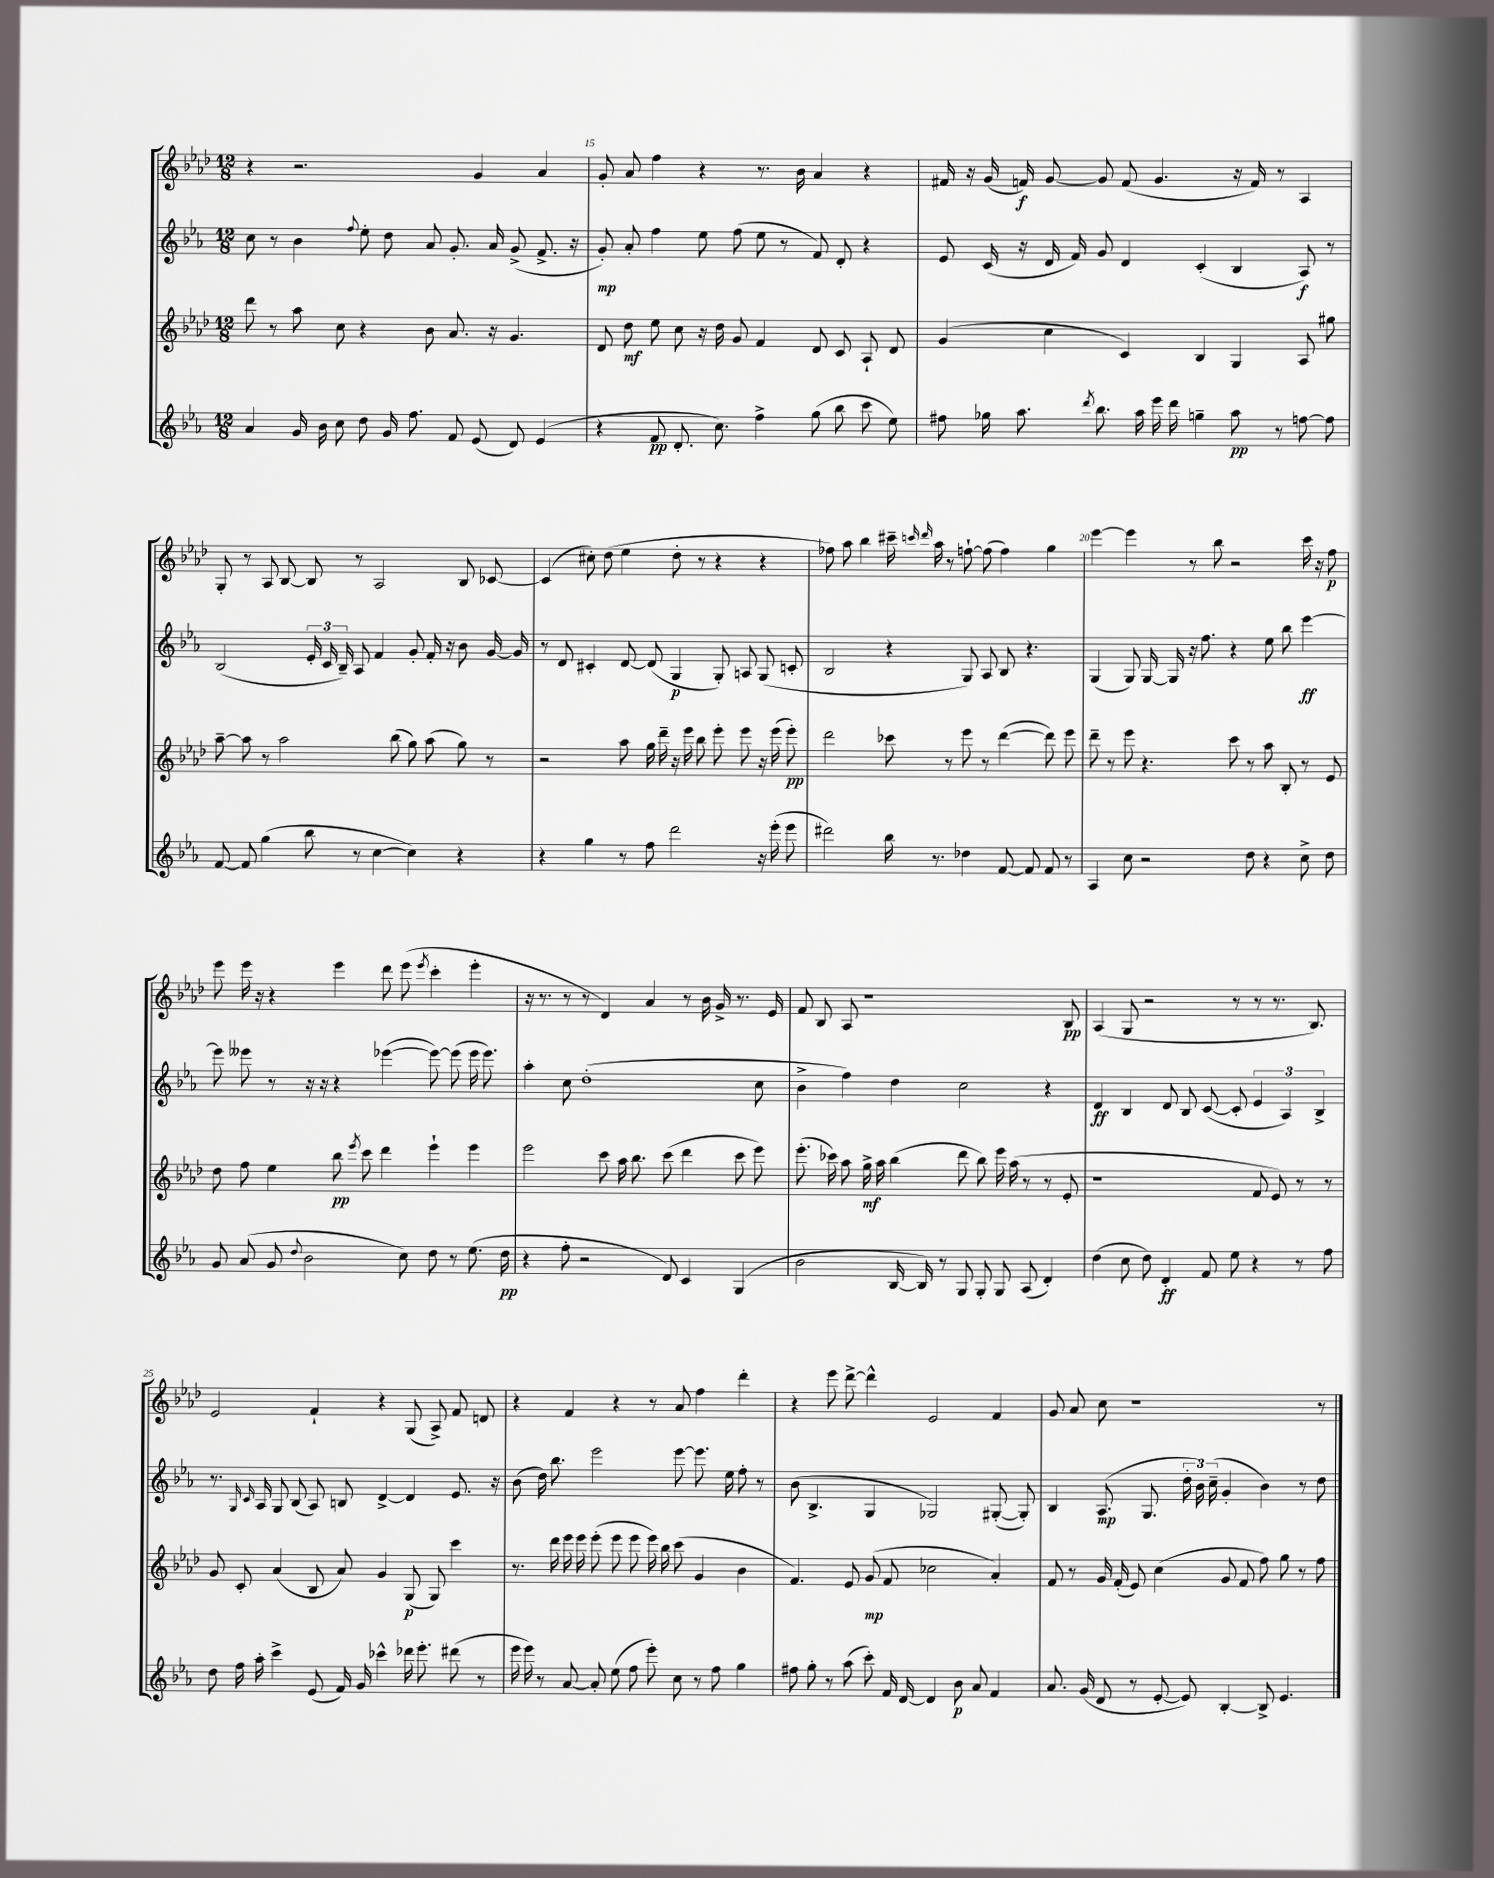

**kern	**dynam	**kern	**dynam	**kern	**dynam	**kern	**dynam
*part4	*part4	*part3	*part3	*part2	*part2	*part1	*part1
*staff4	*staff4	*staff3	*staff3	*staff2	*staff2	*staff1	*staff1
*clefG2	*	*clefG2	*	*clefG2	*	*clefG2	*
*k[b-e-a-]	*	*k[b-e-a-d-]	*	*k[b-e-a-]	*	*k[b-e-a-d-]	*
*M12/8	*	*M12/8	*	*M12/8	*	*M12/8	*
=14	=14	=14	=14	=14	=14	=14	=14
4a-/	.	8ddd-\	.	8cc\	.	4r	.
.	.	8r	.	8r	.	.	.
16g/	.	8aa-\	.	4b-\	.	2.r	.
16b-\	.	.	.	.	.	.	.
8cc\	.	8cc\	.	.	.	.	.
.	.	.	.	8qqff/	.	.	.
8dd\	.	4r	.	8ee-'\	.	.	.
16g/	.	.	.	8dd\	.	.	.
8.ff\	.	.	.	.	.	.	.
.	.	8b-\	.	8a-/	.	.	.
8f/	.	8.a-/	.	8.g'/	.	.	.
(8e-/	.	.	.	.	.	4g/	.
.	.	16r	.	16a-/	.	.	.
8d/)	.	4.g/	.	(8g^/	.	.	.
(4e-/	.	.	.	8.f^/	.	4a-/	.
.	.	.	.	16r	.	.	.
=15	=15	=15	=15	=15	=15	=15	=15
4r	.	8d-/	.	8g'/)	mp	8g'/	.
.	.	8dd-\	mf	8a-'/	.	8a-/	.
8f/	pp	8ee-\	.	4ff\	.	4ff\	.
8.d'/	.	8cc\	.	.	.	.	.
.	.	16r	.	8ee-\	.	4r	.
8.cc\)	.	16dd-\	.	.	.	.	.
.	.	8g/	.	(8ff\	.	.	.
4ff^\	.	4f/	.	8ee-\	.	8.r	.
.	.	.	.	8r	.	.	.
.	.	.	.	.	.	16b-\	.
(8gg\	.	8d-/	.	8f/)	.	4a-/	.
8bb-\	.	8c/	.	8d'/	.	.	.
8ccc\	.	8A-`/	.	4r	.	4r	.
8ee-\)	.	8d-/	.	.	.	.	.
=16	=16	=16	=16	=16	=16	=16	=16
8ff#X\	.	(4g/	.	8e-/	.	16f#X/	.
.	.	.	.	.	.	16r	.
16gg-X\	.	.	.	(16c/	.	(16g/	.
8.aa-\	.	.	.	16r	.	16fn/)	f
.	.	4cc\	.	16d/	.	[8g/	.
.	.	.	.	16f/)	.	.	.
8qddd/	.	.	.	.	.	.	.
8.bb-\	.	.	.	8g/	.	8g/]	.
.	.	4c/)	.	4d/	.	(8f/	.
16aa-\	.	.	.	.	.	.	.
16eee-\	.	.	.	.	.	4.g/	.
16ddd\	.	.	.	.	.	.	.
4ggn~\	.	4B-/	.	(4c'/	.	.	.
8aa-\	pp	4G/	.	4B-/	.	16r	.
.	.	.	.	.	.	16f/)	.
8r	.	.	.	.	.	8r	.
[8ffn\	.	8A-/	.	8A-/)	f	4A-/	.
8ff\]	.	8gg#X\	.	8r	.	.	.
!!LO:LB:g=z
=17	=17	=17	=17	=17	=17	=17	=17
[8f/	.	[8aa-~\	.	(2B-/	.	8G'/	.
8f/]	.	8aa-\]	.	.	.	8r	.
(4gg\	.	8r	.	.	.	8A-/	.
.	.	2aa-\	.	.	.	[8B-/	.
8bb-\	.	.	.	24e-'/	.	8B-/]	.
.	.	.	.	24c/	.	.	.
.	.	.	.	24B-~/)	.	.	.
8r	.	.	.	8A-/	.	8r	.
[4cc\	.	.	.	4f/	.	2A-/	.
.	.	(8bb-\	.	.	.	.	.
4cc\])	.	8gg\)	.	8g'/	.	.	.
.	.	(8aa-\	.	16f'/	.	.	.
.	.	.	.	16r	.	.	.
4r	.	8gg\)	.	8b-\	.	8B-/	.
.	.	8r	.	[16g/	.	[8c-X/	.
.	.	.	.	16g/]	.	.	.
=18	=18	=18	=18	=18	=18	=18	=18
4r	.	2r	.	8r	.	(4c-/]	.
.	.	.	.	8d/	.	.	.
4gg\	.	.	.	4c#X'/	.	8cc#X'\)	.
.	.	.	.	.	.	(8dd-\	.
8r	.	8aa-\	.	[8d/	.	4ee-\	.
8ff\	.	16gg\	.	(8d/]	.	.	.
.	.	16ddd-~\	.	.	.	.	.
2ddd\	.	16r	.	4G/	p	8dd-'\	.
.	.	16eee-\	.	.	.	.	.
.	.	8bb-\	.	.	.	8r	.
.	.	8eee-'\	.	8G'/)	.	4r	.
.	.	8eee-\	.	8An/	.	.	.
16r	.	16r	.	(8G/	.	4r	.
(16eee-'\	.	(16eee-\	.	.	.	.	.
8eee-\	.	8eee-'\)	pp	8cn'/	.	.	.
=19	=19	=19	=19	=19	=19	=19	=19
2ddd#X\)	.	2ddd-\	.	2B-/	.	8ff-X\)	.
.	.	.	.	.	.	8aa-\	.
.	.	.	.	.	.	4bb-\	.
16bb-\	.	8ccc-X\	.	4r	.	16ccc#X~\	.
.	.	.	.	.	.	16qqcccn/	.
.	.	.	.	.	.	16qqddd-/	.
8.r	.	.	.	.	.	16aa-\	.
.	.	8r	.	.	.	8r	.
4dd-X\	.	8eee-\	.	8G/)	.	[8ffn`\	.
.	.	8r	.	8A-/	.	(8ff\]	.
[8f/	.	([4ddd-\	.	8B-/	.	4ff\)	.
8f/]	.	.	.	4.r	.	.	.
8f/	.	8ddd-\])	.	.	.	4gg\	.
8r	.	8eee-\	.	.	.	.	.
=20	=20	=20	=20	=20	=20	=20	=20
4A-/	.	8ddd-~\	.	(4G/	.	[4eee-\	.
.	.	8r	.	.	.	.	.
8cc\	.	8eee-\	.	8G/)	.	4eee-\]	.
2r	.	4.r	.	[16G/	.	.	.
.	.	.	.	16G/]	.	.	.
.	.	.	.	16r	.	8r	.
.	.	.	.	8.ff\	.	.	.
.	.	.	.	.	.	8bb-\	.
.	.	8ccc\	.	4r	.	2r	.
8dd\	.	8r	.	.	.	.	.
4r	.	8aa-\	.	8ee-\	.	.	.
.	.	8B-'/	.	8bb-\	.	.	.
8cc^\	.	8r	.	[4eee-\	ff	16ccc\	.
.	.	.	.	.	.	16r	.
8dd\	.	8e-/	.	.	.	8ff\	p
!!LO:LB:g=z
=21	=21	=21	=21	=21	=21	=21	=21
8g/	.	8dd-\	.	8eee-\]	.	8eee-\	.
(8a-/	.	8ff\	.	8eee--X\	.	16eee-\	.
.	.	.	.	.	.	16r	.
8g/	.	4ee-\	.	8r	.	4r	.
8qqdd/	.	.	.	.	.	.	.
2b-\	.	.	.	16r	.	.	.
.	.	.	.	16r	.	.	.
.	.	8bb-\	pp	4r	.	4eee-\	.
.	.	8qeee-/	.	.	.	.	.
.	.	8ccc\	.	.	.	.	.
.	.	4ddd-\	.	([4eee-X\	.	8ddd-\	.
8cc\)	.	.	.	.	.	(8eee-\	.
.	.	.	.	.	.	8qeee-/	.
8dd\	.	4eee-`\	.	8eee-\_)	.	4ccc'\	.
8r	.	.	.	(8eee-\]	.	.	.
(8.ee-\	.	4eee-\	.	16eee-\	.	4eee-'\	.
.	.	.	.	8.eee-\)	.	.	.
16dd\	pp	.	.	.	.	.	.
=22	=22	=22	=22	=22	=22	=22	=22
4r	.	2eee-\	.	4aa-'\	.	16r	.
.	.	.	.	.	.	8.r	.
8ff'\	.	.	.	8cc\	.	8r	.
2r	.	.	.	(1dd'	.	8r	.
.	.	8ccc\	.	.	.	4d-/)	.
.	.	16aa-\	.	.	.	.	.
.	.	8.bb-\	.	.	.	.	.
.	.	.	.	.	.	4a-/	.
8d/)	.	(8ccc\	.	.	.	.	.
4c/	.	4ddd-\	.	.	.	8r	.
.	.	.	.	.	.	16b-\	.
.	.	.	.	.	.	16g^/	.
(4G/	.	8ccc\	.	.	.	8.r	.
.	.	8eee-\)	.	8cc\	.	.	.
.	.	.	.	.	.	16e-/	.
=23	=23	=23	=23	=23	=23	=23	=23
2b-\	.	(8.eee-'\	.	4b-^\	.	8f/	.
.	.	.	.	.	.	8B-/	.
.	.	16ccc-X\)	.	.	.	.	.
.	.	8aa-\	.	4ff\)	.	8A-/	.
.	.	16gg^\	mf	.	.	1r	.
.	.	16aa-\	.	.	.	.	.
[16B-/	.	(4bb-\	.	4dd\	.	.	.
16B-/])	.	.	.	.	.	.	.
8r	.	.	.	.	.	.	.
8G/	.	8ddd-\	.	2cc\	.	.	.
8G'/	.	8bb-\)	.	.	.	.	.
8G/	.	16eee-\	.	.	.	.	.
.	.	(16aa-\	.	.	.	.	.
(8A-/	.	8r	.	.	.	.	.
4d'/)	.	8r	.	4r	.	.	.
.	.	8e-'/	.	.	.	8B-/	pp
=24	=24	=24	=24	=24	=24	=24	=24
(4dd\	.	1r	.	4d/	ff	(4A-/	.
8cc\	.	.	.	4B-/	.	8G/	.
8dd\)	.	.	.	.	.	2r	.
4d'/	ff	.	.	8d/	.	.	.
.	.	.	.	8B-/	.	.	.
8f/	.	.	.	([8c/	.	.	.
8ee-\	.	.	.	8c'/]	.	8r	.
4r	.	8f/	.	6e-/	.	8r	.
.	.	8e-/)	.	.	.	8.r	.
.	.	.	.	6A-/)	.	.	.
8r	.	8r	.	.	.	.	.
.	.	.	.	.	.	8.B-/)	.
.	.	.	.	6B-^/	.	.	.
8ff\	.	8r	.	.	.	.	.
!!LO:LB:g=z
=25	=25	=25	=25	=25	=25	=25	=25
8dd\	.	8g/	.	8.r	.	2e-/	.
16ff\	.	8c'/	.	.	.	.	.
.	.	.	.	16qqG/	.	.	.
.	.	.	.	16qqc/	.	.	.
16aa-'\	.	.	.	16A-/	.	.	.
4ccc^\	.	(4a-/	.	8G/	.	.	.
.	.	.	.	(8B-/	.	.	.
(8e-/	.	8B-/	.	8A-/)	.	4f`/	.
16f/)	.	8a-/)	.	8Bn/	.	.	.
16g/	.	.	.	.	.	.	.
4ccc-X^^\	.	4g/	.	[4d^/	.	4r	.
16ddd-X\	.	(8G/	p	4d/]	.	(8G/	.
8.eee-'\	.	.	.	.	.	.	.
.	.	8G/)	.	.	.	8A-^/)	.
(8ddd#X\	.	4ccc\	.	8.e-/	.	8f/	.
8r	.	.	.	.	.	8dn/	.
.	.	.	.	16r	.	.	.
=26	=26	=26	=26	=26	=26	=26	=26
16eee-\	.	8.r	.	(8b-\	.	4r	.
16eee-\)	.	.	.	.	.	.	.
8r	.	.	.	16dd\)	.	.	.
.	.	16ddd-\	.	8.bb-\	.	.	.
[8a-/	.	16eee-\	.	.	.	4f/	.
.	.	16eee-\	.	.	.	.	.
8a-'/]	.	(8eee-'\	.	2eee-\	.	.	.
(8ee-\	.	8eee-\	.	.	.	4r	.
8ff\	.	8eee-\	.	.	.	.	.
8eee-'\)	.	16eee-\)	.	.	.	8r	.
.	.	16bb-\	.	.	.	.	.
8cc\	.	(8ccc\	.	[8eee-\	.	8a-/	.
8r	.	4g/	.	8.eee-\]	.	4ff\	.
8ff\	.	.	.	.	.	.	.
.	.	.	.	16ee-\	.	.	.
4gg\	.	4b-\	.	8ff'\	.	4ddd-'\	.
.	.	.	.	8r	.	.	.
=27	=27	=27	=27	=27	=27	=27	=27
8ff#X\	.	4.f/)	.	(8b-\	.	4r	.
8gg'\	.	.	.	4.B-^/	.	.	.
8r	.	.	.	.	.	8eee-\	.
(8aa-\	.	8e-/	.	.	.	[8ddd-^\	.
8ccc'\)	.	(8g/	mp	4G/	.	4ddd-^^\]	.
16f/	.	8f/	.	.	.	.	.
[16d/	.	.	.	.	.	.	.
4d/]	.	2cc-X\	.	2G-X/)	.	2e-/	.
8b-\	p	.	.	.	.	.	.
8a-/	.	.	.	.	.	.	.
4f/	.	4a-'/)	.	([8G#X'/	.	4f/	.
.	.	.	.	8G#'/])	.	.	.
=28	=28	=28	=28	=28	=28	=28	=28
8.a-/	.	8f/	.	4B-/	.	8g/	.
.	.	8r	.	.	.	8a-/	.
(16g/	.	.	.	.	.	.	.
8d/	.	16g/	.	(8.A-/	mp	8cc\	.
.	.	(16f'/	.	.	.	.	.
8r	.	8e-/)	.	.	.	1r	.
.	.	.	.	8.G/	.	.	.
[8e-'/	.	(4cc\	.	.	.	.	.
8e-/])	.	.	.	24dd'\	.	.	.
.	.	.	.	24b-\)	.	.	.
.	.	.	.	(24cc~\	.	.	.
[4B-'/	.	8g/	.	4g'/	.	.	.
.	.	8f/	.	.	.	.	.
8B-^/]	.	8ff\)	.	4b-\)	.	.	.
4.e-/	.	8gg\	.	.	.	.	.
.	.	8r	.	8r	.	.	.
.	.	8ff\	.	8dd\	.	8r	.
==	==	==	==	==	==	==	==
*-	*-	*-	*-	*-	*-	*-	*-
